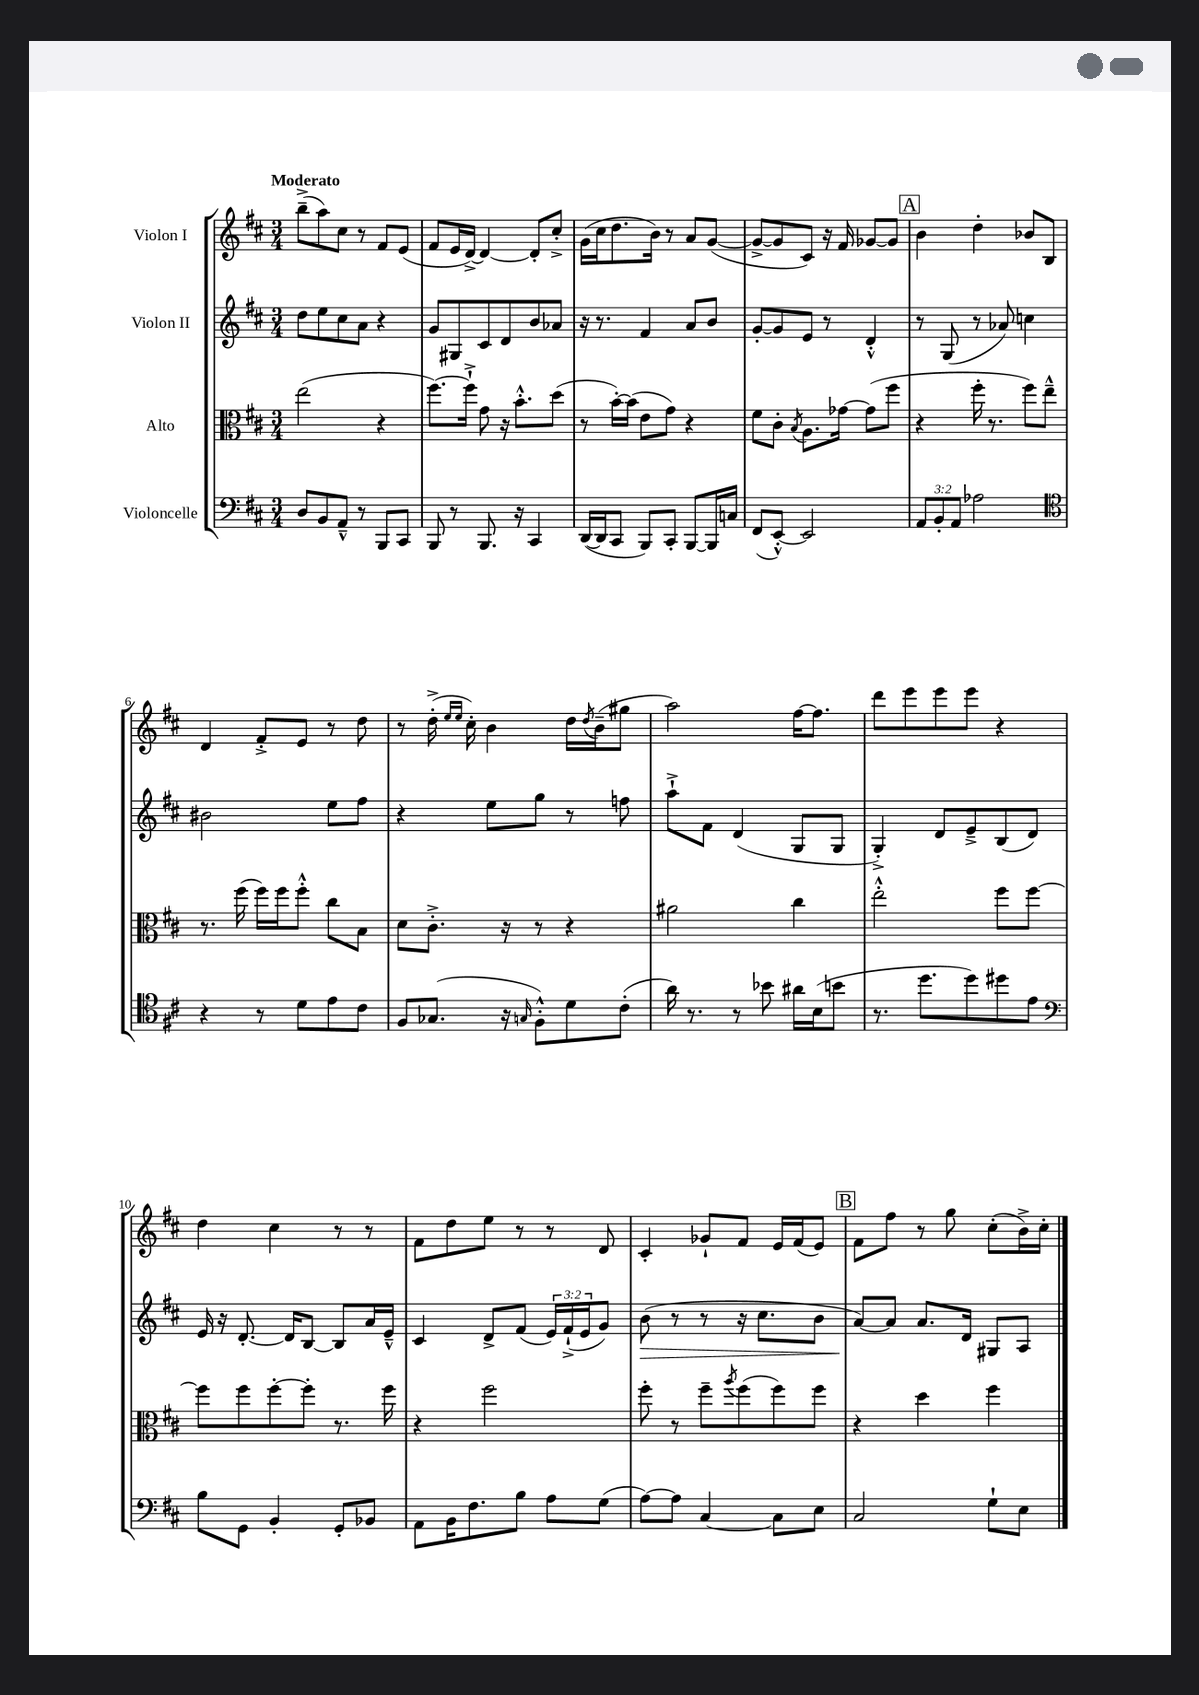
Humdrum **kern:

**kern	**kern	**kern	**dynam	**kern
*part4	*part3	*part2	*part2	*part1
*staff4	*staff3	*staff2	*staff2	*staff1
*I"Violoncelle	*I"Alto	*I"Violon II	*	*I"Violon I
*clefF4	*clefC3	*clefG2	*	*clefG2
*k[f#c#]	*k[f#c#]	*k[f#c#]	*	*k[f#c#]
*M3/4	*M3/4	*M3/4	*	*M3/4
=1	=1	=1	=1	=1
!	!	!	!	!LO:TX:a:B:t=Moderato
8D/L	(2ee\	8dd\L	.	(8bb~^\L
8BB/	.	8ee\	.	8aa\)
8AA~^^/J	.	8cc#\	.	8cc#\J
8r	.	8a\J	.	8r
8BBB/L	4r	4r	.	8f#/L
8CC#/J	.	.	.	(8e/J
=2	=2	=2	=2	=2
8BBB/	[8.ff#\L)	8g/L	.	8f#/L
8r	.	8G#X/	.	16e/L
.	16ff#`^\Jk]	.	.	[16d^/JJ)
8.BBB/	8g\	8c#/	.	4d/_
.	16r	8d/	.	.
16r	8.b'^^\L	.	.	.
4CC#/	.	8b/	.	8d'/L]
.	(8dd\J	8a-X/J	.	8cc#'^/J
=3	=3	=3	=3	=3
([16DD/LL	8r	16r	.	(16g\LL
16DD/J]	.	8.r	.	16cc#\J
8CC#/J	[16b'\LL)	.	.	8.dd\
.	(16b\JJ]	.	.	.
8BBB/L)	8e\L	4f#/	.	.
.	.	.	.	16b\Jk)
8CC#'/J	8g\J)	.	.	8r
[8BBB/L	4r	8a/L	.	8a/L
16BBB/L]	.	8b/J	.	([8g/J
16Cn/JJ	.	.	.	.
=4	=4	=4	=4	=4
(8FF#/L	8f#\L	[8g'/L	.	8g^/L_
[8EE'^^/J)	8c#'\J	8g/]	.	8g/]
.	8qB/	.	.	.
2EE/]	8.A\L	8e/J	.	8c#/J)
.	.	8r	.	16r
.	[16g-X\Jk	.	.	16f#/
.	(8g-\L]	4d'^^/	.	[8g-X/L
.	8ff#\J	.	.	8g-/J]
!!LO:REH:place=s1:t=A
=5	=5	=5	=5	=5
12AA/L	4r	8r	.	4b\
12BB'/	.	.	.	.
.	.	(8G/	.	.
12AA/J	.	.	.	.
2A-X\	16ff#'\	8r	.	4dd'\
.	8.r	.	.	.
.	.	8a-X/)	.	.
.	8ff#\L)	4ccn\	.	8b-X/L
.	8ee~^^\J	.	.	8B/J
!!LO:LB:g=z
=6	=6	=6	=6	=6
*clefC4	*	*	*	*
4r	8.r	2b#X\	.	4d/
.	(16ff#\	.	.	.
8r	16ff#\LL)	.	.	8f#'^/L
.	16ff#\J	.	.	.
8d\L	8ff#'^^\J	.	.	8e/J
8e\	8cc#\L	8ee\L	.	8r
8c#\J	8B\J	8ff#\J	.	8dd\
=7	=7	=7	=7	=7
8F#/L	8d\L	4r	.	8r
(8.G-X/J	8.c#'^\J	.	.	(16dd'^\
.	.	.	.	16qqee/LL
.	.	.	.	16qqee/JJ
.	.	.	.	16cc#'\)
.	.	8ee\L	.	4b\
16r	16r	.	.	.
16qqGn/	.	.	.	.
8F#'^^\L)	8r	8gg\J	.	.
8d\	4r	8r	.	16dd\LL
.	.	.	.	8qdd/
.	.	.	.	(16b~\J
(8c#'\J	.	8ffn\	.	8gg#X\J
=8	=8	=8	=8	=8
16a\)	2a#X\	8aa`^\L	.	2aa\)
8.r	.	.	.	.
.	.	8f#\J	.	.
8r	.	(4d/	.	.
8b-X\	.	.	.	.
16a#X\LL	4cc#\	8G/L	.	[16ff#\KL
(16B\J	.	.	.	8.ff#\J]
8bn\J	.	8G/J	.	.
=9	=9	=9	=9	=9
8.r	2ee'^^\	4G'^/)	.	8ddd\L
.	.	.	.	8eee\
8.dd\L	.	.	.	.
.	.	8d/L	.	8eee\
8dd\)	.	8e~^/	.	8eee\J
8dd#X\	8ff#\L	(8B/	.	4r
8e\J	[8ff#\J	8d/J)	.	.
!!LO:LB:g=z
=10	=10	=10	=10	=10
*clefF4	*	*	*	*
8B\L	8ff#\L]	16e/	.	4dd\
.	.	16r	.	.
8GG\J	8ff#\	[8.d'/	.	.
4BB'/	[8ff#'\	.	.	4cc#\
.	.	16d/KL]	.	.
.	8ff#'\J]	[8B/J	.	.
8GG'/L	8.r	8B/L]	.	8r
8BB-X/J	.	16a/L	.	8r
.	16ff#\	16e~^^/JJ	.	.
=11	=11	=11	=11	=11
8AA\L	4r	4c#/	.	8f#\L
16BB\K	.	.	.	8dd\
8.F#\	.	.	.	.
.	2ff#\	8d^/L	.	8ee\J
8B\J	.	(8f#/J	.	8r
8A\L	.	24e/LL)	.	8r
.	.	(24f#`^/	.	.
.	.	24e/J	.	.
(8G\J	.	8g/J)	.	8d/
=12	=12	=12	=12	=12
!	!	!	!LO:HP:b	!
[8A\L)	8ff#'\	(8b\	>	4c#'/
8A\J]	8r	8r	.	.
[4C#/	8ff#~\L	8r	.	8g-X`/L
.	8qaa/	.	.	.
.	(8ff#\	16r	.	8f#/J
.	.	8.cc#\L	.	.
8C#\L]	8ff#\)	.	.	16e/LL
.	.	.	.	(16f#/J
8E\J	8ff#\J	8b\J	.	8e/J)
!!LO:REH:place=s1:t=B
=13	=13	=13	=13	=13
2C#/	4r	[8a/L)	.	8f#\L
.	.	8a/J]	]	8ff#\J
.	4dd\	8.a/L	.	8r
.	.	.	.	8gg\
.	.	16d/Jk	.	.
8G`\L	4ff#\	8G#X/L	.	(8cc#'\L
8E\J	.	8A/J	.	16b^\L)
.	.	.	.	16cc#'\JJ
==	==	==	==	==
*-	*-	*-	*-	*-
